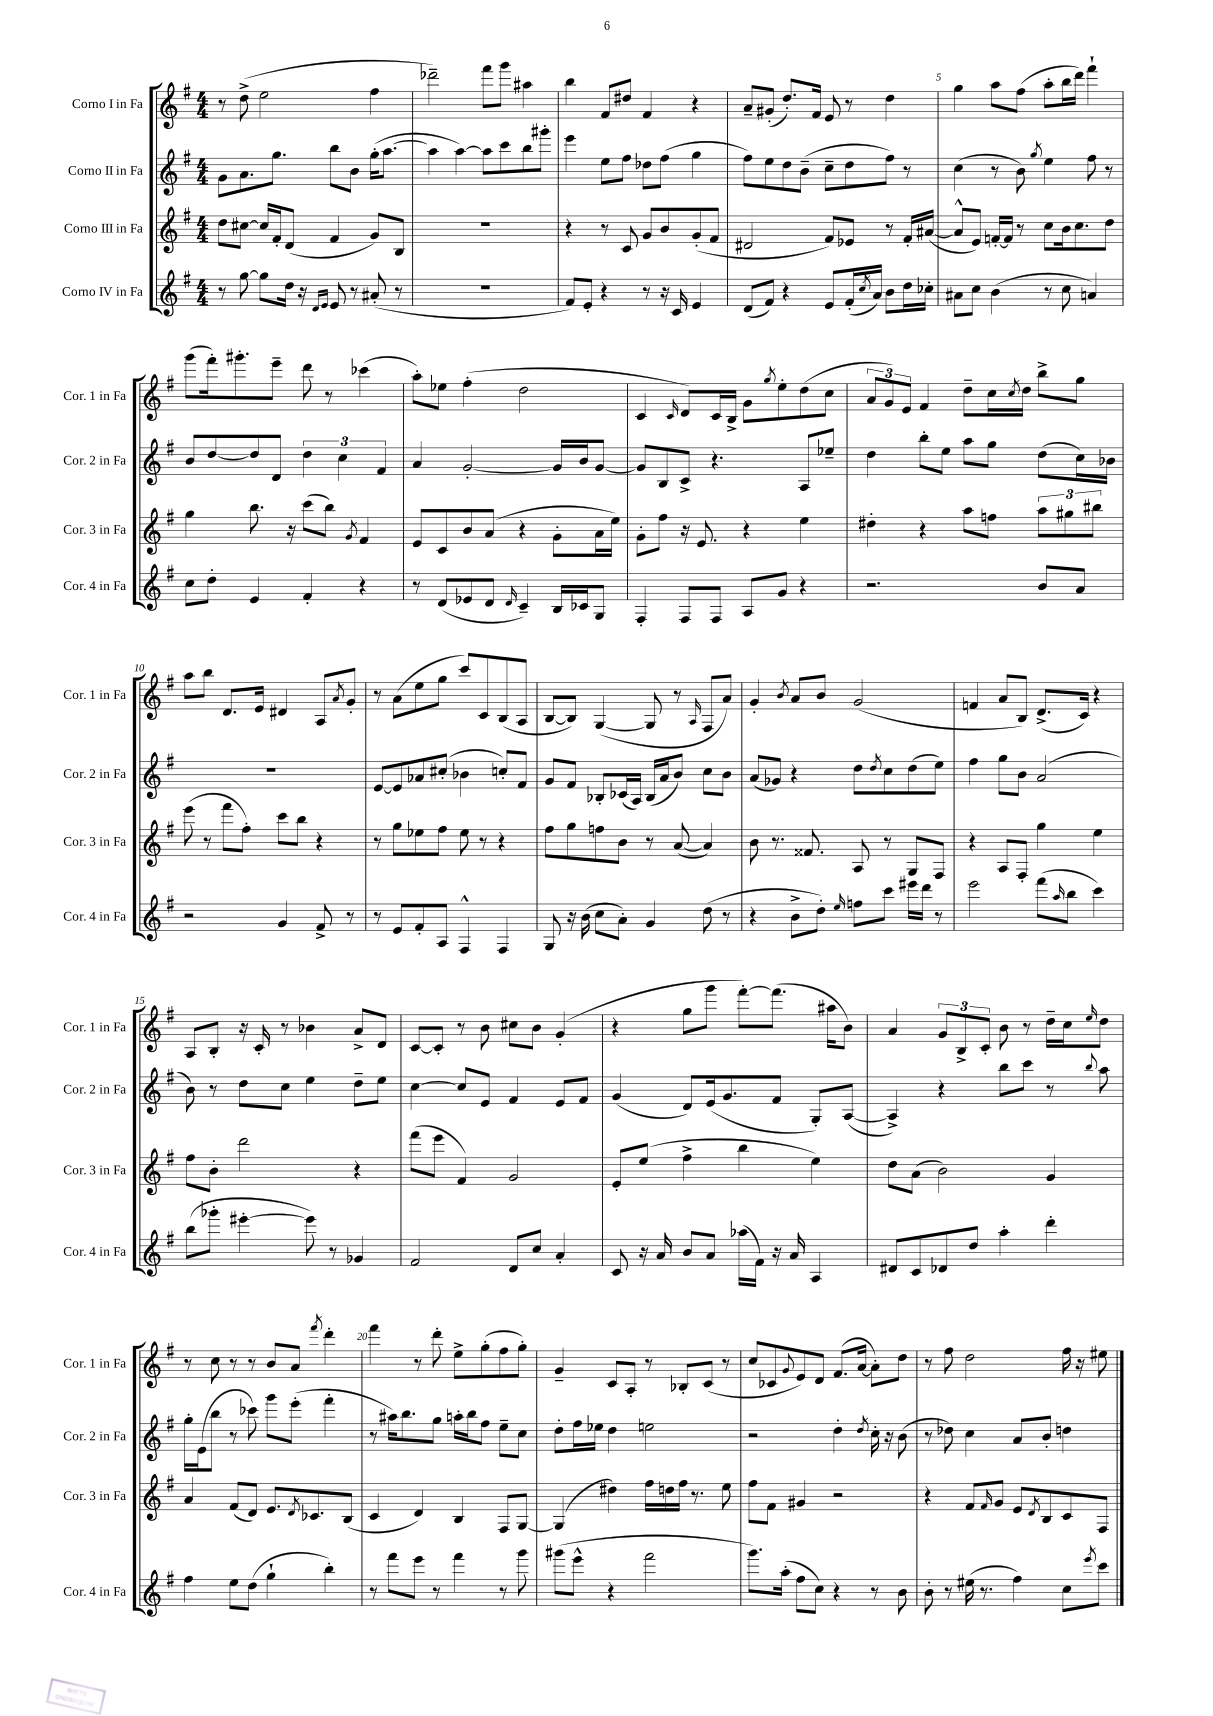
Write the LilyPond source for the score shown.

<<
\new StaffGroup <<
\new Staff = "s0" \with { instrumentName = "Corno I in Fa" shortInstrumentName = "Cor. 1 in Fa" } {
    \clef treble \key g \major \numericTimeSignature \time 4/4
    r8 d''8->( e''2 fis''4 |
    des'''2--) fis'''8 g'''8 ais''4 |
    b''4 fis'8 dis''8 fis'4 r4 |
    a'8-- gis'8-.( d''8.-.) fis'16 e'8 r8 d''4 |
    g''4 a''8 fis''8( a''8-. b''16 d'''16) fis'''4-! |
    g'''8( fis'''16-.) gis'''8.-. e'''8-- d'''8 r8 ces'''4( |
    a''8-.) ees''8 fis''4-.( d''2 |
    c'4 \grace { c'16 } d'8) c'16 b16-> g'8 \acciaccatura { g''8 } e''8-. d''8( c''8 |
    \tuplet 3/2 { a'8 g'8) e'8 } fis'4 d''8-- c''16 \acciaccatura { c''8 } d''16 b''8-> g''8 |
    a''8 b''8 d'8. e'16 dis'4 a8 \acciaccatura { a'8 } g'8-. |
    r8 a'8( e''8 g''8 c'''8) c'8 b8( a8 |
    b8~ b8) g4~( g8 r8 \grace { a16 } fis8 a'8) |
    g'4-. \acciaccatura { b'8 } a'8 b'8 g'2( |
    f'4 a'8 b8) d'8.->( c'16) r4 |
    a8 b8-. r16 c'16-. r8 bes'4 a'8-> d'8 |
    c'8~ c'8-. r8 b'8 cis''8 b'8 g'4-.( |
    r4 g''8 g'''8 fis'''8~-.) fis'''8.( ais''16 b'8) |
    a'4 \tuplet 3/2 { g'8 b8-> c'8-. } b'8 r8 d''16-- c''16 \grace { e''16 } d''8 |
    r8 c''8 r8 r8 b'8 a'8 \acciaccatura { fis'''8 } d'''4-. |
    fis'''4 r8 d'''8-. e''8-> g''8-.( fis''8 g''8-.) |
    g'4-- c'8 a8-. r8 bes8-. c'8( r8 |
    c''8 ces'8 \appoggiatura { g'8 } e'8) d'8 fis'8.( a'16~ a'8-.) d''8 |
    r8 fis''8 d''2 fis''16 r16 eis''8 \bar "|." |
}
\new Staff = "s1" \with { instrumentName = "Corno II in Fa" shortInstrumentName = "Cor. 2 in Fa" } {
    \clef treble \key g \major \numericTimeSignature \time 4/4
    g'8 a'8. g''8. b''8 b'8 g''16-.( a''8.~ |
    a''4 a''4~) a''8 c'''8 b''8 gis'''8-. |
    e'''4 e''8 fis''8 des''8 fis''8( g''4 |
    fis''8) e''8 d''8 b'8--( c''8-- d''8 fis''8) r8 |
    c''4( r8 b'8) \acciaccatura { g''8 } e''4 fis''8 r8 |
    b'8 d''8~ d''8 d'8 \tuplet 3/2 { d''4 c''4 fis'4 } |
    a'4 g'2~-. g'16 b'16 g'8~ |
    g'8 b8 c'8-> r4. a8 ees''8-- |
    d''4 b''8-. e''8 a''8 g''8 d''8( c''16) bes'16 |
    R1 |
    e'8~ e'8 aes'8 cis''8-.( bes'4 c''8-.) fis'8 |
    g'8 fis'8 bes8-. ces'16( a16) bes16( a'16 b'8) c''8 b'8 |
    a'8( ges'8) r4 d''8 \acciaccatura { d''8 } c''8 d''8( e''8) |
    fis''4 g''8 b'8 a'2( |
    b'8) r8 d''8 c''8 e''4 d''8-- e''8 |
    c''4~ c''8 e'8 fis'4 e'8 fis'8 |
    g'4( d'8) e'16( g'8. fis'8 g8-.) a8~( |
    a4->) r4 b''8 c'''8 r8 \appoggiatura { b''8 } a''8 |
    g''16-. e'16( b''8 r8 ces'''8) g'''8 e'''8-.( fis'''4-. |
    r8 ais''16) b''8. g''8 a''16-. b''16 fis''8 e''8-- c''8 |
    d''8-. fis''16 ees''16 d''4 e''2 |
    r2 d''4-. \acciaccatura { d''8 } c''16-. r16 b'8( |
    r8 des''8) c''4 a'8 b'8-. d''4 \bar "|." |
}
\new Staff = "s2" \with { instrumentName = "Corno III in Fa" shortInstrumentName = "Cor. 3 in Fa" } {
    \clef treble \key g \major \numericTimeSignature \time 4/4
    d''8 cis''8~ cis''16 fis'16-. d'8( fis'4 g'8) b8 |
    R1 |
    r4 r8 c'8 g'8 b'8 g'8-.( fis'8 |
    dis'2 fis'8) ees'8 r8 fis'16-. ais'16~( |
    ais'8-^ e'8) f'16~-. f'16 r8 c''8 b'16 c''8. d''8 |
    g''4 b''8. r16 c'''8( b''8) \acciaccatura { g'8 } fis'4 |
    e'8 c'8 b'8 a'8( r4 g'8-. a'16 e''16) |
    g'8-. fis''8 r16 e'8. r4 e''4 |
    dis''4-. r4 a''8 f''8 \tuplet 3/2 { a''8 gis''8 bis''8 } |
    e'''8( r8 fis'''8 fis''8-.) c'''8 b''8 r4 |
    r8 g''8 ees''8 fis''8 ees''8 r8 r4 |
    fis''8 g''8 f''8 b'8 r8 a'8~( a'4) |
    b'8 r8. fisis'8. a8 r8 g8 fis8 |
    r4 a8 fis8-. g''4 e''4 |
    fis''8 b'8-. d'''2 r4 |
    fis'''8( e'''8 fis'4) g'2 |
    e'8-. e''8( fis''4-> b''4 e''4) |
    d''8 a'8( b'2) g'4 |
    a'4 fis'8( d'8) e'8. \acciaccatura { d'8 } ces'8. b8( |
    c'4 d'4) b4 fis8 g8~ |
    g4( dis''4) fis''16 d''16 fis''16 r8. e''8 |
    fis''8 fis'8 gis'4 r2 |
    r4 fis'8 \grace { fis'16 } g'8 e'8 \acciaccatura { d'8 } b8 c'8 fis8 \bar "|." |
}
\new Staff = "s3" \with { instrumentName = "Corno IV in Fa" shortInstrumentName = "Cor. 4 in Fa" } {
    \clef treble \key g \major \numericTimeSignature \time 4/4
    r8 g''8~ g''8 d''16 r16 \grace { d'16 e'16 } e'8 r8 ais'8-.( r8 |
    R1 |
    fis'8) e'8-. r4 r8 r16 c'16 e'4 |
    d'8( fis'8) r4 e'8 fis'16-.( \acciaccatura { c''8 } a'16) b'8 d''16 ces''16-. |
    ais'8 c''8 b'4( r8 c''8 a'4) |
    c''8 d''8-. e'4 fis'4-. r4 |
    r8 d'8( ees'8 d'8 \grace { d'16 } c'4--) b16 ces'16 g8 |
    fis4-. fis8 fis8 a8 g'8 r4 |
    r2. b'8 a'8 |
    r2 g'4 fis'8-> r8 |
    r8 e'8 fis'8-. a8 fis4-^ fis4 |
    g8 r16 b'16( c''8 a'8-.) g'4 d''8( r8 |
    r4 b'8-> d''8-.) \grace { e''16 } f''8 c'''8 eis'''16 d'''16 r8 |
    e'''2 fis'''8( \grace { a''16 } b''8 c'''4) |
    b''8( ges'''8-. eis'''4~-. eis'''8) r8 ges'4 |
    fis'2 d'8 c''8 a'4-. |
    c'8 r16 a'16 b'8 a'8 aes''16( fis'16) r16 a'16 a4 |
    dis'8 c'8 des'8 d''8 a''4-. d'''4-. |
    fis''4 e''8 d''8( g''4-! b''4-.) |
    r8 fis'''8 e'''8 r8 fis'''4 r8 g'''8 |
    gis'''8( e'''8-^ r4 fis'''2 |
    g'''8.) a''16-.( fis''8 c''8) r4 r8 b'8 |
    b'8-. r8 eis''16( r8. fis''4) c''8 \acciaccatura { e'''8 } c'''8 \bar "|." |
}
>>
>>
\layout { \context { \Score \override BarNumber.break-visibility = ##(#f #t #t) barNumberVisibility = #(every-nth-bar-number-visible 5) } }
